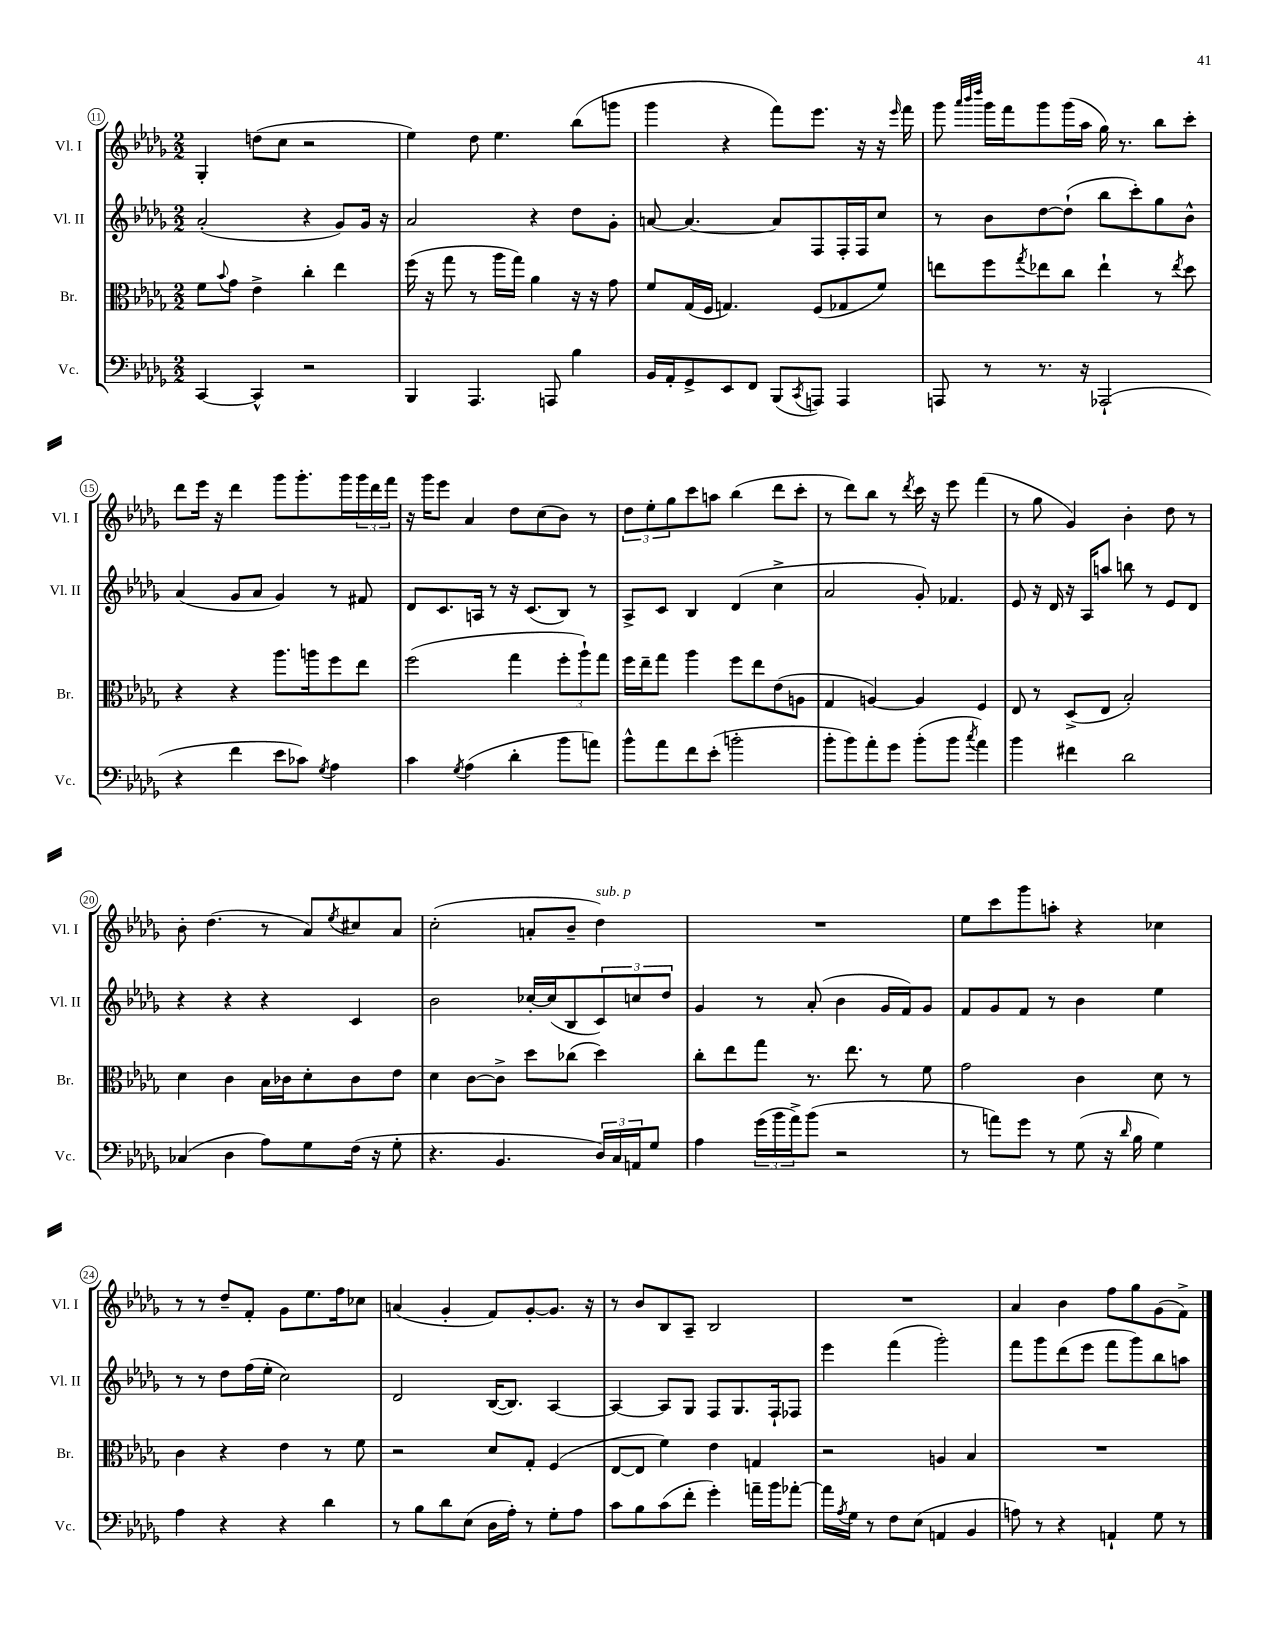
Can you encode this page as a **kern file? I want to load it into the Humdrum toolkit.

**kern	**kern	**kern	**kern
*staff4	*staff3	*staff2	*staff1
*clefF4	*clefC3	*clefG2	*clefG2
*k[b-e-a-d-g-]	*k[b-e-a-d-g-]	*k[b-e-a-d-g-]	*k[b-e-a-d-g-]
*M2/2	*M2/2	*M2/2	*M2/2
[4CC	8f	(2a-'	4G-'
.	8qqb-	.	.
.	8g-	.	.
4CC^^]	4e-^	.	(8dd
.	.	.	8cc
2r	4cc'	4r	2r
.	4ee-	8g-)	.
.	.	16g-	.
.	.	16r	.
=	=	=	=
4BBB-	(16ff	2a-	4ee-)
.	16r	.	.
.	8gg-	.	.
4.AAA-	8r	.	8dd-
.	16aa-	.	4.ee-
.	16gg-)	.	.
.	4a-	4r	.
8AAA	.	.	.
4B-	16r	8dd-	(8bb-
.	16r	.	.
.	8g-	8g-'	8ggg
=	=	=	=
16BB-	8f	[8a	4ggg-
16AA-'	.	.	.
8GG-^	(16G-	4.a_	.
.	16F	.	.
8EE-	4.G)	.	4r
8FF	.	.	.
(8BBB-	.	8a]	8fff)
8qCC	.	.	.
8AAA)	(8F	8F	8.eee-
4AAA	8G-	16F'	.
.	.	16F	16r
.	8f)	8cc	16r
.	.	.	16qqeee-
.	.	.	16fff
=	=	=	=
8AAA	8ee	8r	8ggg-
.	.	.	32qqaaa-
.	.	.	32qqbbb-
.	.	.	32qqdddd-
8r	8ff	8b-	16ggg-
.	.	.	16fff
.	8qgg-	.	.
8.r	8ee-	[8dd-	8ggg-
.	8cc	(8dd-`]	(16ggg-
16r	.	.	16aa-
(2AAA-`	4ee-`	8bb-	16gg-)
.	.	.	8.r
.	.	8ccc')	.
.	8r	8gg-	8bb-
.	8qee-	.	.
.	8dd-	8b-^^	8ccc'
=	=	=	=
4r	4r	(4a-	8ddd-
.	.	.	16eee-
.	.	.	16r
4f	4r	8g-	4ddd-
.	.	8a-	.
8e-	8.aa-	4g-)	8ggg-
8c-)	.	.	8.ggg-'
.	16aa	.	.
8qG-	.	.	.
4A-	8ff	8r	.
.	.	.	16ggg-
.	8ee-	8f#	24ggg-
.	.	.	24ddd-
.	.	.	24fff
=	=	=	=
4c	(2ff	8d-	16r
.	.	.	16ggg-
.	.	8.c	8eee-
8qG-	.	.	.
(4A-	.	.	4a-
.	.	16A	.
.	.	8r	.
4d-'	4gg-	16r	8dd-
.	.	(8.c	.
.	.	.	(8cc
8b-	12ff'	8B-)	8b-)
.	12aa-`)	.	.
8a)	.	8r	8r
.	12gg-	.	.
=	=	=	=
8b-^^	16ff	8A-^	12dd-
.	16ee-~	.	.
.	.	.	12ee-'
8a-	8gg-	8c	.
.	.	.	12gg-
8f	4aa-	4B-	8ccc
(8e-'	.	.	8aa
2b'	8ff	(4d-	(4bb-
.	8ee-	.	.
.	(8e-	4cc^	8ddd-
.	8A	.	8ccc'
=	=	=	=
8b-'	4G-	2a-	8r
8b-)	.	.	8ddd-)
8a-'	[4A)	.	8bb-
8g-	.	.	8r
.	.	.	8qddd-
(8b-'	4A]	8g-')	16ccc
.	.	.	16r
8b-	.	4.f-	8eee-
8qcc	.	.	.
4a-)	4F	.	(4fff
=	=	=	=
4b-	8E-	8e-	8r
.	8r	16r	8gg-
.	.	16d-	.
4f#	(8D-^	16r	4g-)
.	.	16A-	.
.	8E-	8aa	.
2d-	2B-')	8bb	4b-'
.	.	8r	.
.	.	8e-	8dd-
.	.	8d-	8r
=	=	=	=
(4C-	4d-	4r	8b-'
.	.	.	(4.dd-
4D-	4c	4r	.
8A-)	16B-	4r	8r
.	16c-	.	.
8G-	8d-'	.	8a-)
.	.	.	8qee-
(16F	8c-	4c	8cc#
16r	.	.	.
8G-'	8e-	.	8a-
=	=	=	=
4.r	4d-	2b-	(2cc'
.	[8c	.	.
4.BB-	8c^]	.	.
.	8dd-	[16cc-'	8a'
.	.	(16cc-]	.
.	(8cc-	8B-	8b-~
24D-)	4dd-)	12c)	4dd-)
24C	.	.	.
24AA	.	12cc	.
8G-	.	.	.
.	.	12dd-	.
=	=	=	=
4A-	8cc'	4g-	1r
.	8ee-	.	.
(24g-	8gg-	8r	.
24b-	.	.	.
24a-^)	.	.	.
(8b-	8.r	(8a-'	.
2r	.	4b-	.
.	8.ee-	.	.
.	8r	16g-	.
.	.	16f)	.
.	8f	8g-	.
=	=	=	=
8r	2g-	8f	8ee-
8a)	.	8g-	8ccc
8g-	.	8f	8ggg-
8r	.	8r	8aa'
(8G-	4c	4b-	4r
16r	.	.	.
16qqd-	.	.	.
16B-	.	.	.
4G-)	8d-	4ee-	4cc-
.	8r	.	.
=	=	=	=
4A-	4c	8r	8r
.	.	8r	8r
4r	4r	8dd-	8dd-~
.	.	(16ff	8f'
.	.	16ee-'	.
4r	4e-	2cc)	8g-
.	.	.	8.ee-
4d-	8r	.	.
.	.	.	16ff
.	8f	.	8cc-
=	=	=	=
8r	2r	2d-	(4a
8B-	.	.	.
8d-	.	.	4g-'
(8E-	.	.	.
16D-	8d-	([16B-	8f)
16A-')	.	8.B-])	.
8r	8G-'	.	[8g-'
8G-'	(4F	[4A-	8.g-]
8A-	.	.	.
.	.	.	16r
=	=	=	=
8c	[8E-	4A-_	8r
8B-	8E-]	.	8b-
(8c	4f)	8A-]	8B-
8f'	.	8G-	8A-~
4g-')	4e-	8F	2B-
.	.	8.G-	.
16a~	4G	.	.
16b-	.	16F`	.
[8a-'	.	8F-	.
=	=	=	=
16a-]	2r	4eee-	1r
8qA-	.	.	.
16G-	.	.	.
8r	.	.	.
8F	.	(4fff	.
(8E-	.	.	.
4AA	4A	2ggg-')	.
4BB-	4B-	.	.
=	=	=	=
8A)	1r	8fff	4a-
8r	.	8ggg-	.
4r	.	(8ddd-	4b-
.	.	8eee-	.
4AA`	.	8fff	8ff
.	.	8ggg-)	8gg-
8G-	.	8bb-	(8g-
8r	.	8aa	8f^)
==	==	==	==
*-	*-	*-	*-
